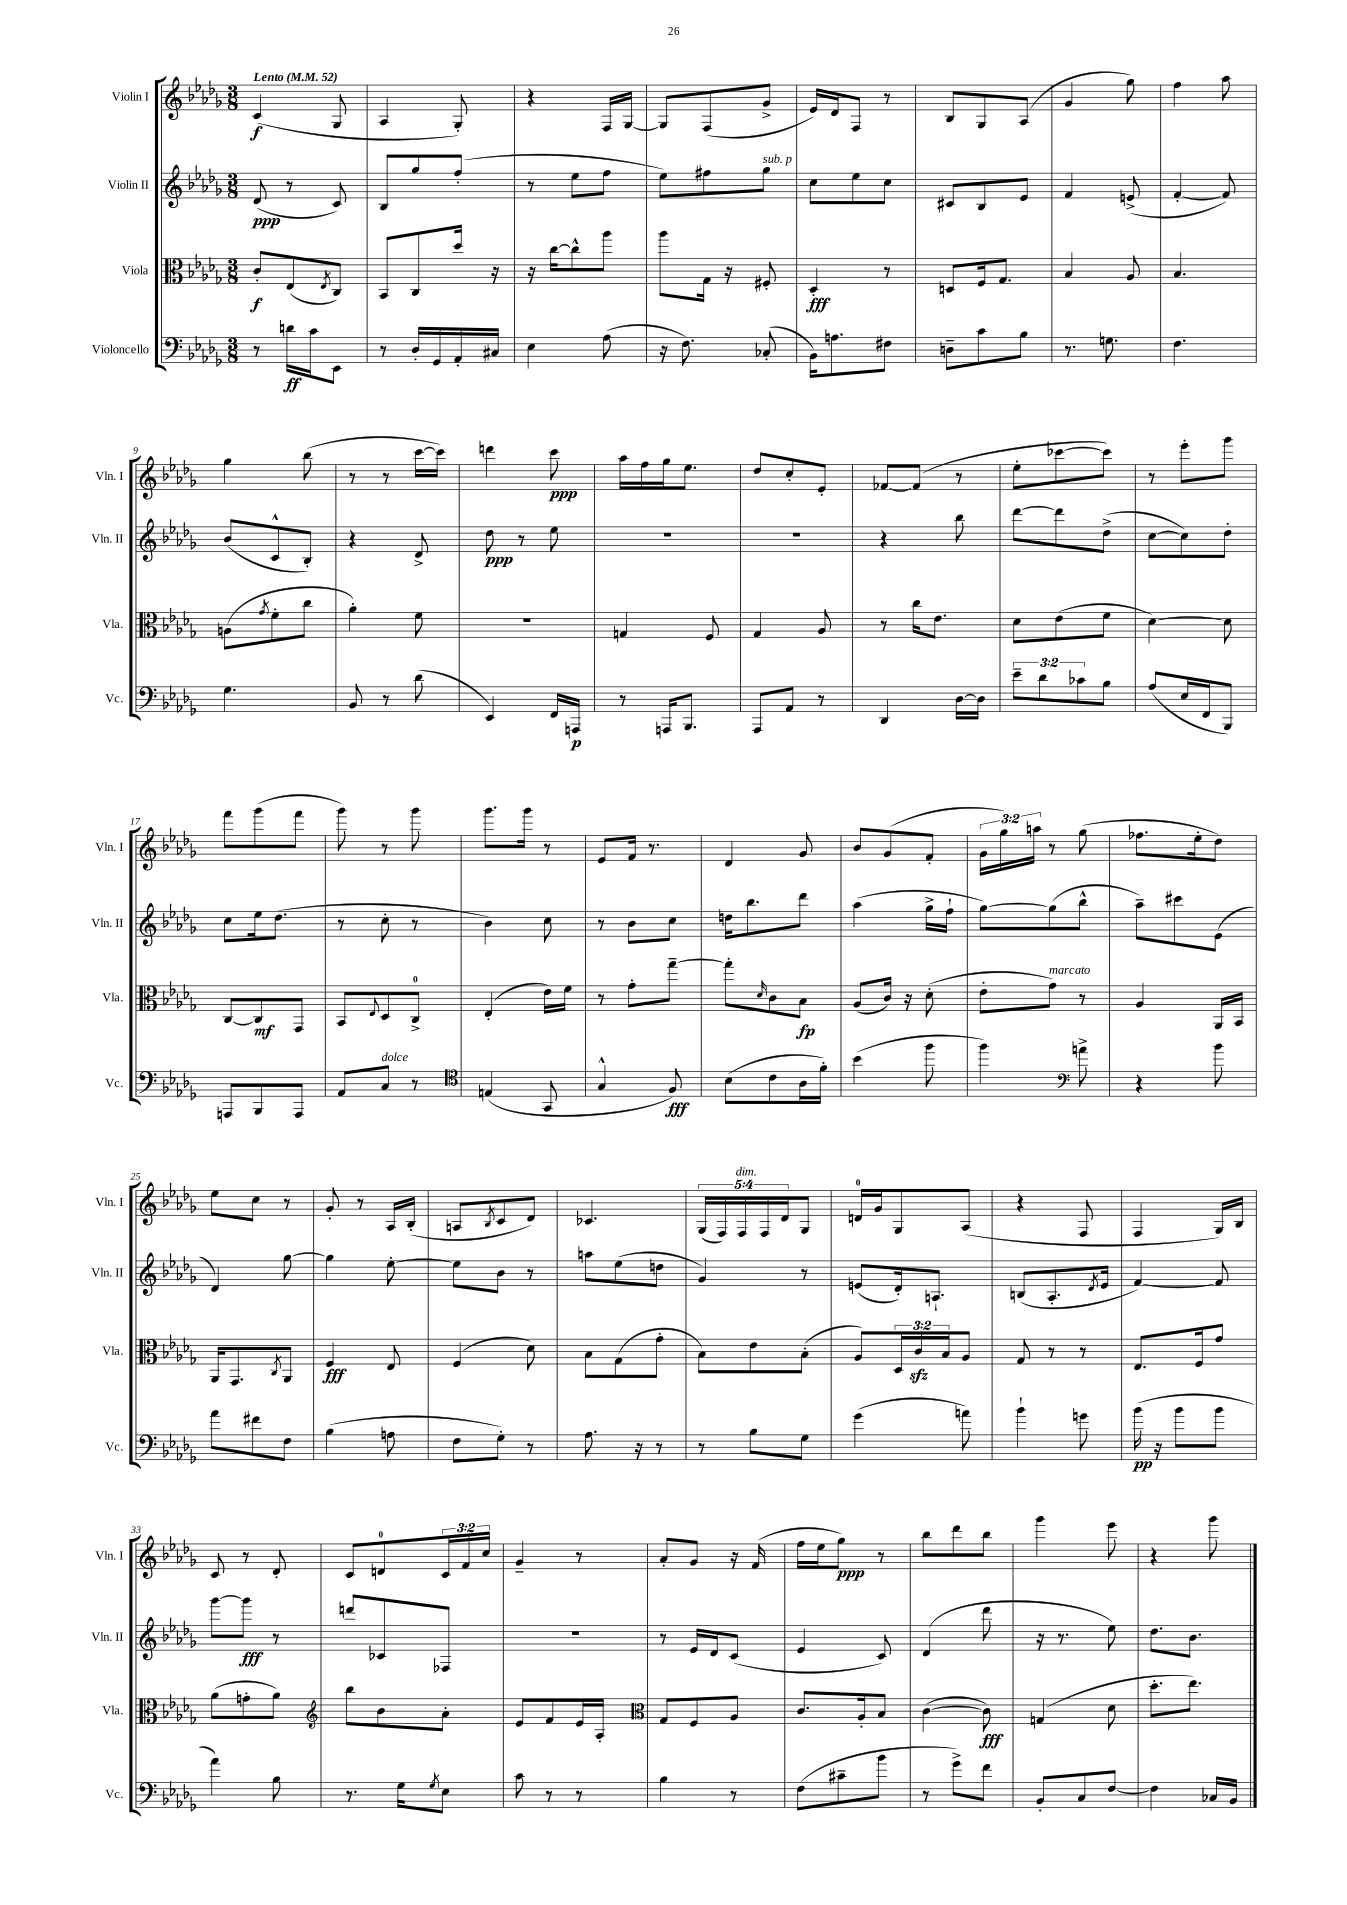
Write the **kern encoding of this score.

**kern	**dynam	**kern	**dynam	**kern	**dynam	**kern	**dynam
*part4	*part4	*part3	*part3	*part2	*part2	*part1	*part1
*staff4	*staff4	*staff3	*staff3	*staff2	*staff2	*staff1	*staff1
*I"Violoncello	*	*I"Viola	*	*I"Violin II	*	*I"Violin I	*
*I'Vc.	*	*I'Vla.	*	*I'Vln. II	*	*I'Vln. I	*
*clefF4	*	*clefC3	*	*clefG2	*	*clefG2	*
*k[b-e-a-d-g-]	*	*k[b-e-a-d-g-]	*	*k[b-e-a-d-g-]	*	*k[b-e-a-d-g-]	*
*M3/8	*	*M3/8	*	*M3/8	*	*M3/8	*
*MM52	*	*MM52	*	*MM52	*	*MM52	*
=1	=1	=1	=1	=1	=1	=1	=1
!	!	!	!	!	!	!LO:TX:a:B:t=Lento	!
8r	.	8c'/L	f	(8d-/	ppp	(4c/	f
16dn\LL	ff	(8E-/	.	8r	.	.	.
16c\J	.	.	.	.	.	.	.
.	.	8qE-/	.	.	.	.	.
8EE-\J	.	8C/J)	.	8c/)	.	8G-/	.
=2	=2	=2	=2	=2	=2	=2	=2
8r	.	8BB-/L	.	8B-/L	.	4A-/	.
16D-'/LL	.	8C/	.	8gg-/	.	.	.
16GG-/	.	.	.	.	.	.	.
16AA-'/	.	16dd-/Jk	.	(8ff'/J	.	8G-'/)	.
16C#X/JJ	.	16r	.	.	.	.	.
=3	=3	=3	=3	=3	=3	=3	=3
4E-\	.	16r	.	8r	.	4r	.
.	.	[16cc\KL	.	.	.	.	.
.	.	8cc^^\]	.	8ee-\L	.	.	.
(8A-\	.	8aa-\J	.	8ff\J	.	16F/LL	.
.	.	.	.	.	.	[16G-/JJ	.
=4	=4	=4	=4	=4	=4	=4	=4
16r	.	8aa-\L	.	8ee-\L)	.	8G-/L]	.
8.F\)	.	.	.	.	.	.	.
.	.	16G-\Jk	.	8ff#X\	.	(8F/	.
.	.	16r	.	.	.	.	.
!	!	!	!	!LO:TX:a:i:t=sub. p	!	!	!
(8C-X'/	.	8F#X'/	.	8gg-\J	.	8g-^/J	.
=5	=5	=5	=5	=5	=5	=5	=5
16BB-\KL)	.	4D-'/	fff	8cc\L	.	16e-/LL)	.
8.An\	.	.	.	.	.	16d-/J	.
.	.	.	.	8ee-\	.	8F/J	.
8F#X\J	.	8r	.	8cc\J	.	8r	.
=6	=6	=6	=6	=6	=6	=6	=6
8Dn~\L	.	8Dn/L	.	8c#X/L	.	8B-/L	.
8c\	.	16F/k	.	8B-/	.	8G-/	.
.	.	8.G-/J	.	.	.	.	.
8B-\J	.	.	.	8e-/J	.	(8A-/J	.
=7	=7	=7	=7	=7	=7	=7	=7
8.r	.	4B-/	.	4f/	.	4g-/	.
8.Gn\	.	.	.	.	.	.	.
.	.	8A-/	.	(8en^/	.	8gg-\)	.
=8	=8	=8	=8	=8	=8	=8	=8
4.F\	.	4.B-/	.	[4f'/	.	4ff\	.
.	.	.	.	8f/])	.	8aa-\	.
!!LO:LB:g=z
=9	=9	=9	=9	=9	=9	=9	=9
4.G-\	.	(8An\L	.	(8b-/L	.	4gg-\	.
.	.	8qg-/	.	.	.	.	.
.	.	8f'\	.	8c^^/	.	.	.
.	.	8cc\J	.	8B-'/J)	.	(8bb-\	.
=10	=10	=10	=10	=10	=10	=10	=10
8BB-/	.	4a-'\)	.	4r	.	8r	.
8r	.	.	.	.	.	8r	.
(8d-\	.	8f\	.	8d-^/	.	[16ccc\LL	.
.	.	.	.	.	.	16ccc\JJ])	.
=11	=11	=11	=11	=11	=11	=11	=11
4EE-/)	.	4.r	.	8dd-\	ppp	4dddn\	.
.	.	.	.	8r	.	.	.
16FF/LL	.	.	.	8ee-\	.	8ccc\	ppp
16AAAn/JJ	p	.	.	.	.	.	.
=12	=12	=12	=12	=12	=12	=12	=12
8r	.	4Gn/	.	4.r	.	16aa-\LL	.
.	.	.	.	.	.	16ff\	.
16AAAn/KL	.	.	.	.	.	16gg-\J	.
8.BBB-/J	.	.	.	.	.	8.ee-\J	.
.	.	8F/	.	.	.	.	.
=13	=13	=13	=13	=13	=13	=13	=13
8AAA-/L	.	4G-/	.	4.r	.	8dd-/L	.
8AA-/J	.	.	.	.	.	8cc'/	.
8r	.	8A-/	.	.	.	8e-'/J	.
=14	=14	=14	=14	=14	=14	=14	=14
4DD-/	.	8r	.	4r	.	[8f-X/L	.
.	.	16cc\KL	.	.	.	(8f-/J]	.
.	.	8.e-\J	.	.	.	.	.
[16D-\LL	.	.	.	8bb-\	.	8r	.
16D-\JJ]	.	.	.	.	.	.	.
=15	=15	=15	=15	=15	=15	=15	=15
12e-~\L	.	8d-\L	.	[8ddd-\L	.	8ee-'\L	.
12d-\	.	.	.	.	.	.	.
.	.	(8e-\	.	8ddd-\]	.	[8ccc-X\	.
12c-X\	.	.	.	.	.	.	.
8B-\J	.	8f\J	.	(8dd-^\J	.	8ccc-\J])	.
=16	=16	=16	=16	=16	=16	=16	=16
(8A-/L	.	[4d-\)	.	[8cc\L	.	8r	.
16E-/L	.	.	.	8cc\])	.	8eee-'\L	.
16FF/J	.	.	.	.	.	.	.
8BBB-/J)	.	8d-\]	.	8dd-'\J	.	8ggg-\J	.
!!LO:LB:g=z
=17	=17	=17	=17	=17	=17	=17	=17
8AAAn/L	.	[8C/L	.	8cc\L	.	8fff\L	.
8BBB-/	.	8C/]	mf	16ee-\k	.	(8ggg-\	.
.	.	.	.	(8.dd-\J	.	.	.
8AAA/J	.	8GG-/J	.	.	.	8fff\J	.
=18	=18	=18	=18	=18	=18	=18	=18
8AA-/L	.	8BB-/L	.	8r	.	8ggg-\)	.
.	.	8qqE-/	.	.	.	.	.
!LO:TX:a:i:t=dolce	!	!	!	!	!	!	!
8C/J	.	8D-/	.	8cc'\	.	8r	.
8r	.	8C^/J	.	8r	.	8ggg-\	.
=19	=19	=19	=19	=19	=19	=19	=19
*clefC4	*	*	*	*	*	*	*
(4En/	.	(4E-'/	.	4b-\)	.	8.ggg-\L	.
.	.	.	.	.	.	16ggg-\Jk	.
8GG-/	.	16e-\LL)	.	8cc\	.	8r	.
.	.	16f\JJ	.	.	.	.	.
=20	=20	=20	=20	=20	=20	=20	=20
4G-^^/	.	8r	.	8r	.	8e-/L	.
.	.	8g-'\L	.	8b-\L	.	16f/Jk	.
.	.	.	.	.	.	8.r	.
8F/)	fff	[8gg-~\J	.	8cc\J	.	.	.
=21	=21	=21	=21	=21	=21	=21	=21
(8B-\L	.	8gg-'\L]	.	16ddn\KL	.	4d-/	.
.	.	.	.	8.bb-\	.	.	.
.	.	16qqd-/	.	.	.	.	.
8c\	.	8c\	.	.	.	.	.
16A-\L	.	8B-\J	fp	8ddd-\J	.	8g-/	.
16f'\JJ)	.	.	.	.	.	.	.
=22	=22	=22	=22	=22	=22	=22	=22
(4b-\	.	(8A-/L	.	(4aa-\	.	8b-/L	.
.	.	16c/Jk)	.	.	.	(8g-/	.
.	.	16r	.	.	.	.	.
8ff\	.	(8d-'\	.	16gg-^\LL	.	8f'/J	.
.	.	.	.	16ff`\JJ	.	.	.
=23	=23	=23	=23	=23	=23	=23	=23
4ff\)	.	8e-'\L	.	[8gg-\L)	.	24g-\LL	.
.	.	.	.	.	.	24gg-\)	.
.	.	.	.	.	.	24aan\JJ	.
!	!	!LO:TX:a:i:t=marcato	!	!	!	!	!
.	.	8g-\J)	.	(8gg-\]	.	8r	.
*clefF4	*	*	*	*	*	*	*
8an^\	.	8r	.	8bb-^^\J	.	(8gg-\	.
=24	=24	=24	=24	=24	=24	=24	=24
4r	.	4A-/	.	8aa-~\L)	.	8.ff-X\L	.
.	.	.	.	8ccc#X\	.	.	.
.	.	.	.	.	.	16ee-'\k	.
8b-\	.	16AA-/LL	.	(8e-\J	.	8dd-\J)	.
.	.	16BB-/JJ	.	.	.	.	.
!!LO:LB:g=z
=25	=25	=25	=25	=25	=25	=25	=25
8a-\L	.	16AA-/KL	.	4d-/)	.	8ee-\L	.
.	.	8.GG-/	.	.	.	.	.
8f#X\	.	.	.	.	.	8cc\J	.
.	.	8qC/	.	.	.	.	.
8F\J	.	8AA-/J	.	[8gg-\	.	8r	.
=26	=26	=26	=26	=26	=26	=26	=26
(4B-\	.	4F/	fff	4gg-\]	.	8g-'/	.
.	.	.	.	.	.	8r	.
8An\	.	8E-/	.	[8ee-'\	.	16A-/LL	.
.	.	.	.	.	.	(16B-'/JJ	.
=27	=27	=27	=27	=27	=27	=27	=27
8F\L	.	(4F/	.	8ee-\L]	.	8An/L	.
.	.	.	.	.	.	8qB-/	.
8G-'\J)	.	.	.	8b-\J	.	8c/	.
8r	.	8d-\)	.	8r	.	8d-/J)	.
=28	=28	=28	=28	=28	=28	=28	=28
8.A-\	.	8B-\L	.	8aan\L	.	4.c-X/	.
.	.	(8G-\	.	(8ee-\	.	.	.
16r	.	.	.	.	.	.	.
8r	.	8g-'\J	.	8ddn\J	.	.	.
=29	=29	=29	=29	=29	=29	=29	=29
8r	.	8B-\L)	.	4g-/)	.	(20G-/LL	.
.	.	.	.	.	.	20F/)	.
!	!	!	!	!	!	!LO:TX:a:i:t=dim.	!
.	.	.	.	.	.	20F/	.
8B-\L	.	8e-\	.	.	.	.	.
.	.	.	.	.	.	20F/	.
.	.	.	.	.	.	20d-/J	.
8G-\J	.	(8B-'\J	.	8r	.	8G-/J	.
=30	=30	=30	=30	=30	=30	=30	=30
(4g-\	.	8A-/L)	.	(8en/L	.	16dn/LL	.
.	.	.	.	.	.	16g-/J	.
.	.	24D-/L	.	16d-'/k)	.	8G-/	.
.	.	24czz/	.	.	.	.	.
.	.	.	.	8.An`/J	.	.	.
.	.	24B-/J	.	.	.	.	.
8an\)	.	8A-/J	.	.	.	(8A-/J	.
=31	=31	=31	=31	=31	=31	=31	=31
4b-`\	.	8G-/	.	(8Bn/L	.	4r	.
.	.	8r	.	8.A-'/	.	.	.
8gn\	.	8r	.	.	.	8F/	.
.	.	.	.	8qd-/	.	.	.
.	.	.	.	16e-/Jk	.	.	.
=32	=32	=32	=32	=32	=32	=32	=32
(16b-\	pp	8.E-/L	.	[4f/)	.	4F/	.
16r	.	.	.	.	.	.	.
8b-\L	.	.	.	.	.	.	.
.	.	16F/k	.	.	.	.	.
8b-\J	.	8g-/J	.	8f/]	.	16G-/LL)	.
.	.	.	.	.	.	16B-/JJ	.
!!LO:LB:g=z
=33	=33	=33	=33	=33	=33	=33	=33
4a-\)	.	(8a-\L	.	[8ggg-\L	.	8c/	.
.	.	8gn'\	.	8ggg-\J]	fff	8r	.
8B-\	.	8a-\J)	.	8r	.	8d-'/	.
=34	=34	=34	=34	=34	=34	=34	=34
*	*	*clefG2	*	*	*	*	*
8.r	.	8bb-\L	.	8dddn/L	.	8c/L	.
.	.	8b-\	.	8c-X/	.	8dn/	.
16G-\KL	.	.	.	.	.	.	.
8qG-/	.	.	.	.	.	.	.
8E-\J	.	8a-'\J	.	8F-X/J	.	24c/L	.
.	.	.	.	.	.	24f/	.
.	.	.	.	.	.	24cc/JJ	.
=35	=35	=35	=35	=35	=35	=35	=35
8c\	.	8e-/L	.	4.r	.	4g-~/	.
8r	.	8f/	.	.	.	.	.
8r	.	16e-/L	.	.	.	8r	.
.	.	16A-'/JJ	.	.	.	.	.
=36	=36	=36	=36	=36	=36	=36	=36
*	*	*clefC3	*	*	*	*	*
4B-\	.	8G-/L	.	8r	.	8a-'/L	.
.	.	8F/	.	16e-/LL	.	8g-/J	.
.	.	.	.	16d-/J	.	.	.
8r	.	8A-/J	.	(8c/J	.	16r	.
.	.	.	.	.	.	(16f/	.
=37	=37	=37	=37	=37	=37	=37	=37
(8F\L	.	8.c/L	.	4e-/	.	16ff\LL	.
.	.	.	.	.	.	16ee-\J	.
8c#X~\	.	.	.	.	.	8gg-\J)	ppp
.	.	16A-'/k	.	.	.	.	.
8b-\J	.	8B-/J	.	8c/)	.	8r	.
=38	=38	=38	=38	=38	=38	=38	=38
8r	.	([4c\	.	(4d-/	.	8bb-\L	.
8g-^\L)	.	.	.	.	.	8ddd-\	.
8f\J	.	8c\])	fff	8ddd-\	.	8bb-\J	.
=39	=39	=39	=39	=39	=39	=39	=39
8BB-'/L	.	(4Gn/	.	16r	.	4ggg-\	.
.	.	.	.	8.r	.	.	.
8C/	.	.	.	.	.	.	.
[8F/J	.	8d-\	.	8ee-\)	.	8eee-\	.
=40	=40	=40	=40	=40	=40	=40	=40
4F\]	.	8.dd-'\L	.	8.dd-\L	.	4r	.
.	.	8.ee-\J)	.	8.b-\J	.	.	.
16C-X/LL	.	.	.	.	.	8ggg-\	.
16BB-/JJ	.	.	.	.	.	.	.
==	==	==	==	==	==	==	==
*-	*-	*-	*-	*-	*-	*-	*-
